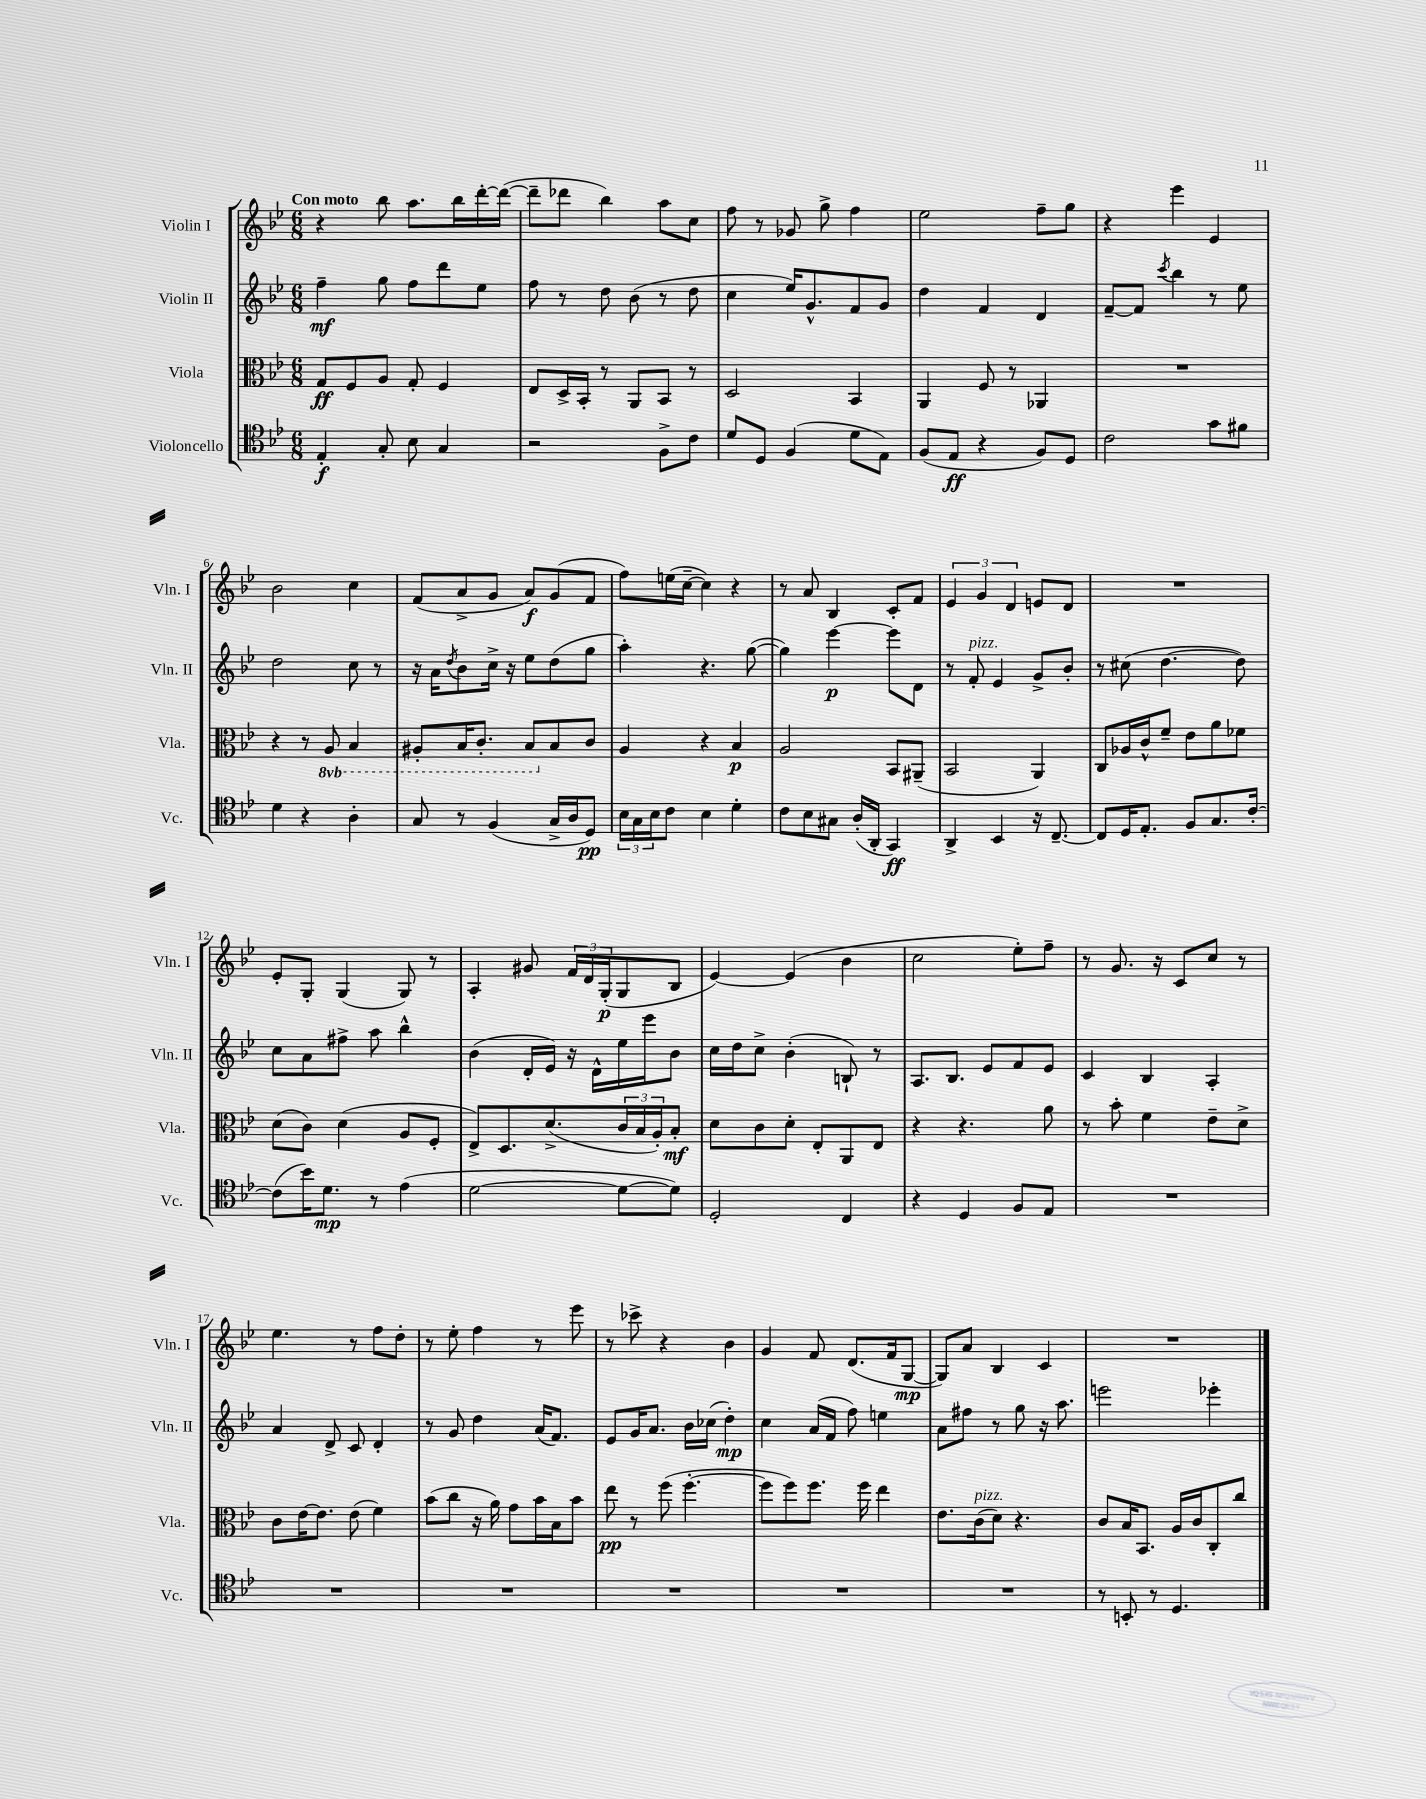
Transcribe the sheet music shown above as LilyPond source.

<<
\new StaffGroup <<
\new Staff = "s0" \with { instrumentName = "Violin I" shortInstrumentName = "Vln. I" } {
    \clef treble \key bes \major \numericTimeSignature \time 6/8 \tempo "Con moto"
    r4 bes''8 a''8. bes''16 d'''16~-. d'''16~( |
    d'''8-- des'''8 bes''4) a''8 c''8 |
    f''8 r8 ges'8 g''8-> f''4 |
    ees''2 f''8-- g''8 |
    r4 ees'''4 ees'4 |
    bes'2 c''4 |
    f'8( a'8-> g'8 a'8\f) g'8( f'8 |
    f''8) e''16( c''16~-- c''4) r4 |
    r8 a'8 bes4 c'8-. f'8 |
    \tuplet 3/2 { ees'4 g'4 d'4 } e'8 d'8 |
    R2. |
    ees'8-. g8-. g4( g8) r8 |
    a4-. gis'8 \tuplet 3/2 { f'16 d'16 g16-.\p( } g8 bes8 |
    ees'4~) ees'4( bes'4 |
    c''2 ees''8-.) f''8-- |
    r8 g'8. r16 c'8 c''8 r8 |
    ees''4. r8 f''8 d''8-. |
    r8 ees''8-. f''4 r8 ees'''8 |
    r8 ces'''8-> r4 bes'4 |
    g'4 f'8 d'8.( f'16 g8~\mp |
    g8) a'8 bes4 c'4 |
    R2. \bar "|." |
}
\new Staff = "s1" \with { instrumentName = "Violin II" shortInstrumentName = "Vln. II" } {
    \clef treble \key bes \major \numericTimeSignature \time 6/8
    f''4--\mf g''8 f''8 d'''8 ees''8 |
    f''8 r8 d''8 bes'8( r8 d''8 |
    c''4 ees''16) g'8.-^ f'8 g'8 |
    d''4 f'4 d'4 |
    f'8~-- f'8 \acciaccatura { c'''8 } bes''4 r8 ees''8 |
    d''2 c''8 r8 |
    r16 a'16 \acciaccatura { d''8 } bes'8 c''16-> r16 ees''8 d''8( g''8 |
    a''4-.) r4. g''8~( |
    g''4) ees'''4~\p ees'''8 d'8 |
    r8 f'8-.^\markup { \italic "pizz." } ees'4 g'8-> bes'8-. |
    r8 cis''8( d''4.~ d''8) |
    c''8 a'8 fis''8-> a''8 bes''4-^ |
    bes'4( d'16-. ees'16) r16 d'16-^ ees''16 ees'''16 bes'8 |
    c''16 d''16 c''8-> bes'4-.( b8-!) r8 |
    a8. bes8. ees'8 f'8 ees'8 |
    c'4 bes4 a4-. |
    a'4 d'8-> c'8 d'4-. |
    r8 g'8 d''4 a'16( f'8.) |
    ees'8 g'16 a'8. bes'16 ces''16( d''4-.\mp) |
    c''4 a'16( f'16 f''8) e''4 |
    a'8 fis''8 r8 g''8 r16 a''8. |
    e'''2 ees'''4-. \bar "|." |
}
\new Staff = "s2" \with { instrumentName = "Viola" shortInstrumentName = "Vla." } {
    \clef alto \key bes \major \numericTimeSignature \time 6/8 \set Staff.ottavationMarkups = #ottavation-simple-ordinals
    g8\ff f8 a8 g8-. f4 |
    ees8 d16-> bes,16-. r8 a,8 bes,8 r8 |
    d2 bes,4 |
    a,4 f8 r8 aes,4 |
    R2. |
    r4 r8 \ottava #-1 a,8 bes,4 |
    ais,8-. bes,16 c8.-. bes,8 \ottava #0 bes8 c'8 |
    a4 r4 bes4\p |
    a2 bes,8 ais,8--( |
    bes,2 a,4) |
    c8 aes16 c'16-^ f'8-- ees'8 a'8 fes'8 |
    d'8( c'8) d'4( a8 f8-. |
    ees8->) d8. d'8.->( \tuplet 3/2 { c'16 bes16 a16-.) } bes8-.\mf |
    d'8 c'8 d'8-. ees8-. a,8 ees8 |
    r4 r4. a'8 |
    r8 bes'8-. f'4 ees'8-- d'8-> |
    c'8 ees'16~ ees'8. ees'8( f'4) |
    bes'8( c''8 r16 a'16) g'8 bes'16 bes16 bes'8 |
    ees''8\pp r8 f''8( f''4.~-. |
    f''8 f''8) f''8. f''16 ees''4 |
    ees'8. c'16^\markup { \italic "pizz." }( d'8) r4. |
    c'8 bes16 bes,8. a16 c'16 c8-. c''8 \bar "|." |
}
\new Staff = "s3" \with { instrumentName = "Violoncello" shortInstrumentName = "Vc." } {
    \clef tenor \key bes \major \numericTimeSignature \time 6/8
    ees4-.\f g8-. bes8 g4 |
    r2 f8-> c'8 |
    d'8 d8 f4( d'8 ees8) |
    f8( ees8\ff r4 f8) d8 |
    c'2 g'8 fis'8 |
    d'4 r4 a4-. |
    g8 r8 f4( g16-> a16 d8\pp) |
    \tuplet 3/2 { bes16 g16 bes16 } c'8 bes4 d'4-. |
    c'8 bes8 gis8 a16-.( a,16-. g,4\ff) |
    a,4-> bes,4 r16 c8.~-- |
    c8 d16 ees8.-. f8 g8. c'16~-. |
    c'8( bes'16) d'8.\mp r8 ees'4( |
    d'2~ d'8~ d'8) |
    d2-. c4 |
    r4 d4 f8 ees8 |
    R2. |
    R2. |
    R2. |
    R2. |
    R2. |
    R2. |
    r8 b,8-. r8 d4. \bar "|." |
}
>>
>>
